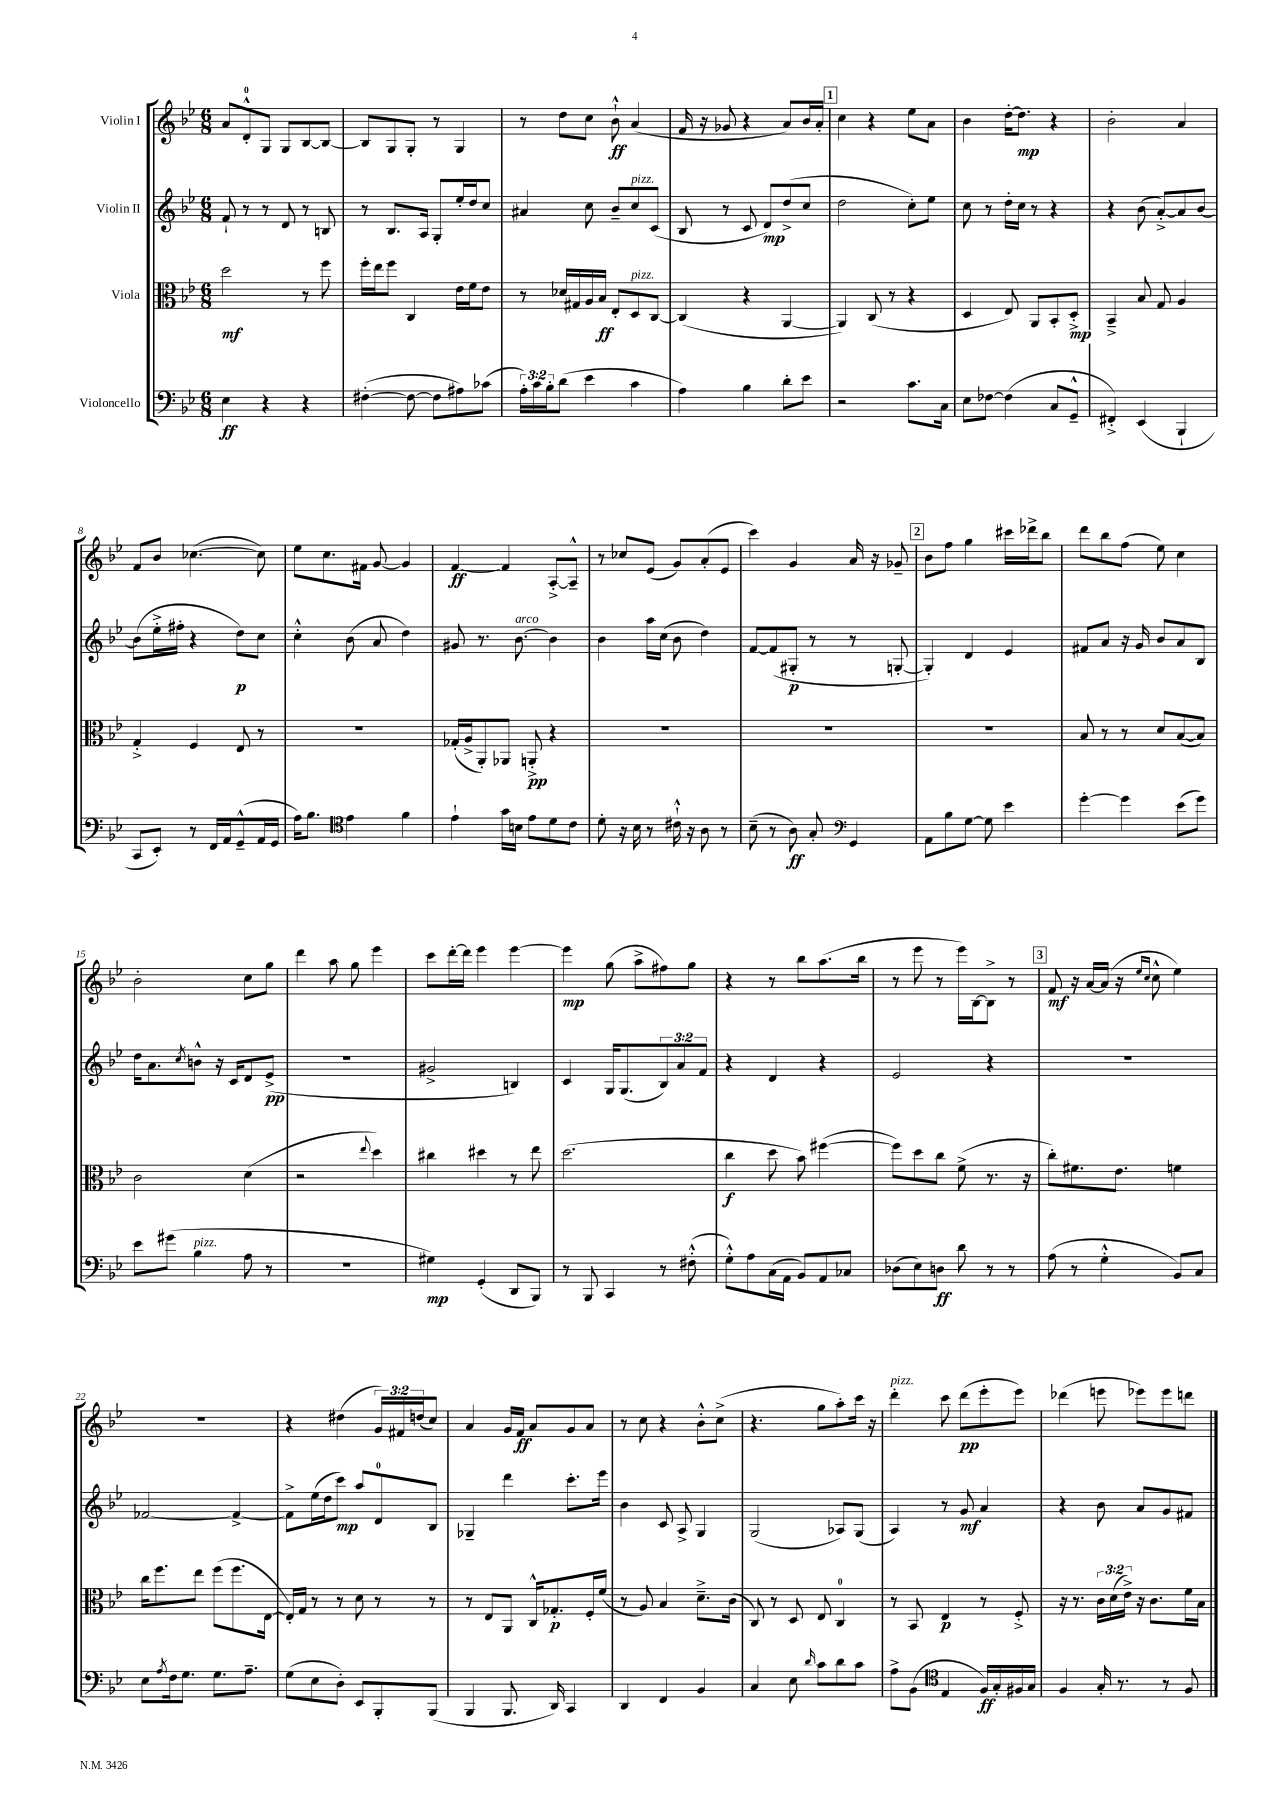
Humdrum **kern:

**kern	**dynam	**kern	**dynam	**kern	**dynam	**kern	**dynam
*part4	*part4	*part3	*part3	*part2	*part2	*part1	*part1
*staff4	*staff4	*staff3	*staff3	*staff2	*staff2	*staff1	*staff1
*I"Violoncello	*	*I"Viola	*	*I"Violin II	*	*I"Violin I	*
*clefF4	*	*clefC3	*	*clefG2	*	*clefG2	*
*k[b-e-]	*	*k[b-e-]	*	*k[b-e-]	*	*k[b-e-]	*
*M6/8	*	*M6/8	*	*M6/8	*	*M6/8	*
=1	=1	=1	=1	=1	=1	=1	=1
4E-\	ff	2dd\	mf	8f`/	.	8a/L	.
.	.	.	.	8r	.	8d'^^/	.
4r	.	.	.	8r	.	8G/J	.
.	.	.	.	8d/	.	8G/L	.
4r	.	8r	.	8r	.	[8B-/	.
.	.	8ff\	.	8Bn/	.	8B-/J_	.
=2	=2	=2	=2	=2	=2	=2	=2
([4F#X'\	.	16ff'\LL	.	8r	.	8B-/L]	.
.	.	16ee-\J	.	.	.	.	.
.	.	8ff\J	.	8.B-/L	.	8G/	.
8F#\_	.	4C/	.	.	.	8G'/J	.
.	.	.	.	16A/Jk	.	.	.
8F#\L]	.	.	.	8G'/L	.	8r	.
8A#X\)	.	16e-\LL	.	16ee-'/L	.	4G/	.
.	.	16f\J	.	16dd/J	.	.	.
(8c-X\J	.	8e-\J	.	8cc/J	.	.	.
=3	=3	=3	=3	=3	=3	=3	=3
24A'\LL)	.	8r	.	4a#X/	.	8r	.
24c\	.	.	.	.	.	.	.
24B-'\J	.	.	.	.	.	.	.
(8d\J	.	16d-X/LL	.	.	.	8dd\L	.
.	.	16G#X/	.	.	.	.	.
4e-\	.	16A/	.	8cc\	.	8cc\J	.
.	.	16B-/JJ	ff	.	.	.	.
.	.	8E-'/L	.	8b-~/L	.	8b-`^^\	ff
!	!	!	!	!LO:TX:a:i:t=pizz.	!	!	!
!	!	!LO:TX:a:i:t=pizz.	!	!	!	!	!
4c\	.	8D/	.	8cc/	.	(4a/	.
.	.	[8C/J	.	(8c/J	.	.	.
=4	=4	=4	=4	=4	=4	=4	=4
4A\)	.	(4C/]	.	8B-/	.	16f/	.
.	.	.	.	.	.	16r	.
.	.	.	.	8r	.	8g-X/	.
4B-\	.	4r	.	8c/	.	4r	.
.	.	.	.	8d/L)	mp	.	.
8d'\L	.	[4AA/	.	(8dd^/	.	8a/L)	.
8e-\J	.	.	.	8cc/J	.	16b-/L	.
.	.	.	.	.	.	16a'/JJ	.
!!LO:REH:place=s1:t=1
=5	=5	=5	=5	=5	=5	=5	=5
2r	.	4AA/])	.	2dd\	.	4cc\	.
.	.	(8C/	.	.	.	4r	.
.	.	8r	.	.	.	.	.
8.c\L	.	4r	.	8cc'\L)	.	8ee-\L	.
.	.	.	.	8ee-\J	.	8a\J	.
16C\Jk	.	.	.	.	.	.	.
=6	=6	=6	=6	=6	=6	=6	=6
8E-\L	.	4D/	.	8cc\	.	4b-\	.
[8F-X\J	.	.	.	8r	.	.	.
(4F-\]	.	8E-/)	.	16dd'\LL	.	[16dd'\KL	.
.	.	.	.	16cc\JJ	.	8.dd\J]	mp
.	.	8AA/L	.	8r	.	.	.
8C/L	.	8BB-'/	.	4r	.	4r	.
8GG~^^/J	.	8D'^/J	mp	.	.	.	.
=7	=7	=7	=7	=7	=7	=7	=7
4FF#X'^/)	.	4BB-~^/	.	4r	.	2b-'\	.
(4EE-/	.	8B-/	.	(8b-\	.	.	.
.	.	8G/	.	[8a'^/L)	.	.	.
4BBB-`/	.	4A/	.	8a/]	.	4a/	.
.	.	.	.	[8b-/J	.	.	.
!!LO:LB:g=z
=8	=8	=8	=8	=8	=8	=8	=8
8CC/L	.	4G'^/	.	(8b-\L]	.	8f/L	.
8EE-'/J)	.	.	.	16ee-'^\L	.	8b-/J	.
.	.	.	.	16ff#X'\JJ	.	.	.
8r	.	4F/	.	4r	.	([4.cc-X\	.
16FF/LL	.	.	.	.	.	.	.
16AA/J	.	.	.	.	.	.	.
(8GG~^^/	.	8E-/	.	8dd\L)	p	.	.
16AA/L	.	8r	.	8cc\J	.	8cc-\])	.
16GG/JJ	.	.	.	.	.	.	.
=9	=9	=9	=9	=9	=9	=9	=9
16A\KL)	.	2.r	.	4cc'^^\	.	8ee-\L	.
8.B-\J	.	.	.	.	.	.	.
.	.	.	.	.	.	8.cc\	.
*clefC4	*	*	*	*	*	*	*
4e-\	.	.	.	(8b-\	.	.	.
.	.	.	.	.	.	16f#X\Jk	.
.	.	.	.	8a/	.	[8g/	.
4f\	.	.	.	4dd\)	.	4g/]	.
=10	=10	=10	=10	=10	=10	=10	=10
4e-`\	.	(16G-X'/LL	.	8g#X/	.	[4f/	ff
.	.	16A^/J	.	.	.	.	.
.	.	8AA'/)	.	8.r	.	.	.
16g\LL	.	8AA-X/J	.	.	.	4f/]	.
!	!	!	!	!LO:TX:a:i:t=arco	!	!	!
16Bn\JJ	.	.	.	[8.b-\	.	.	.
8e-\L	.	8AAn'^/	pp	.	.	.	.
8d\	.	4r	.	4b-\]	.	[8A'^/L	.
8c\J	.	.	.	.	.	8A~^^/J]	.
=11	=11	=11	=11	=11	=11	=11	=11
8d'\	.	2.r	.	4b-\	.	8r	.
16r	.	.	.	.	.	8cc-X/L	.
16B-\	.	.	.	.	.	.	.
8r	.	.	.	16aa\LL	.	(8e-/J	.
.	.	.	.	(16cc\JJ	.	.	.
16c#X`^^\	.	.	.	8b-\	.	8g/L)	.
16r	.	.	.	.	.	.	.
8A\	.	.	.	4dd\)	.	(8a'/	.
8r	.	.	.	.	.	8e-/J	.
=12	=12	=12	=12	=12	=12	=12	=12
(8B-~\	.	2.r	.	[8f/L	.	4ccc\)	.
8r	.	.	.	(8f/]	.	.	.
8A\)	ff	.	.	8G#X'/J	p	4g/	.
8G'/	.	.	.	8r	.	.	.
*clefF4	*	*	*	*	*	*	*
4GG/	.	.	.	8r	.	16a/	.
.	.	.	.	.	.	16r	.
.	.	.	.	[8Gn'/	.	8g-X~/	.
!!LO:REH:place=s1:t=2
=13	=13	=13	=13	=13	=13	=13	=13
8AA\L	.	2.r	.	4G'/])	.	8b-\L	.
8B-\	.	.	.	.	.	8ff\J	.
[8G\J	.	.	.	4d/	.	4gg\	.
8G\]	.	.	.	.	.	.	.
4e-\	.	.	.	4e-/	.	16ccc#X\LL	.
.	.	.	.	.	.	16ddd-X^\J	.
.	.	.	.	.	.	8bb-\J	.
=14	=14	=14	=14	=14	=14	=14	=14
[4g'\	.	8B-/	.	8f#X/L	.	8ddd\L	.
.	.	8r	.	8a/J	.	8bb-\	.
4g\]	.	8r	.	16r	.	(8ff\J	.
.	.	.	.	16g/	.	.	.
.	.	8d/L	.	8b-/L	.	8ee-\)	.
(8e-\L	.	([8B-/	.	8a/	.	4cc\	.
8g\J)	.	8B-/J])	.	8B-/J	.	.	.
!!LO:LB:g=z
=15	=15	=15	=15	=15	=15	=15	=15
8e-\L	.	2c\	.	16dd\KL	.	2b-'\	.
.	.	.	.	8.a\	.	.	.
(8g#X\J	.	.	.	.	.	.	.
.	.	.	.	8qcc/	.	.	.
!LO:TX:a:i:t=pizz.	!	!	!	!	!	!	!
4B-\	.	.	.	8bn^^\J	.	.	.
.	.	.	.	16r	.	.	.
.	.	.	.	16c/KL	.	.	.
8A\	.	(4d\	.	8d/	.	8cc\L	.
8r	.	.	.	(8e-^/J	pp	8gg\J	.
=16	=16	=16	=16	=16	=16	=16	=16
2.r	.	2r	.	2.r	.	4ddd\	.
.	.	.	.	.	.	8aa\	.
.	.	.	.	.	.	8gg\	.
.	.	8qqee-/	.	.	.	.	.
.	.	4dd\)	.	.	.	4eee-\	.
=17	=17	=17	=17	=17	=17	=17	=17
4G#X\)	mp	4cc#X\	.	2g#X^/	.	8ccc\L	.
.	.	.	.	.	.	[16ddd'\L	.
.	.	.	.	.	.	16ddd\JJ]	.
(4GG'/	.	4dd#X\	.	.	.	4eee-\	.
8DD/L	.	8r	.	4Bn/)	.	[4eee-\	.
8BBB-/J)	.	8ee-\	.	.	.	.	.
=18	=18	=18	=18	=18	=18	=18	=18
8r	.	(2.dd\	.	4c/	.	4eee-\]	mp
8BBB-/	.	.	.	.	.	.	.
4CC/	.	.	.	16G/KL	.	(8gg\	.
.	.	.	.	(8.G/	.	.	.
.	.	.	.	.	.	8aa^\L	.
8r	.	.	.	12B-/)	.	8ff#X\)	.
.	.	.	.	12a/	.	.	.
(8F#X'^^\	.	.	.	.	.	8gg\J	.
.	.	.	.	12f/J	.	.	.
=19	=19	=19	=19	=19	=19	=19	=19
8G'^^\L)	.	4cc\	f	4r	.	4r	.
8A\	.	.	.	.	.	.	.
(16C\L	.	8dd\	.	4d/	.	8r	.
16AA\JJ	.	.	.	.	.	.	.
8BB-/L)	.	8b-\)	.	.	.	8bb-\L	.
8AA/	.	([4ff#X\	.	4r	.	(8.aa\	.
8C-X/J	.	.	.	.	.	.	.
.	.	.	.	.	.	16bb-\Jk	.
=20	=20	=20	=20	=20	=20	=20	=20
(8D-X\L	.	8ff#\L])	.	2e-/	.	8r	.
8E-\)	.	8dd\	.	.	.	8eee-\	.
8Dn\J	ff	8cc\J	.	.	.	8r	.
8d\	.	(8f^\	.	.	.	16eee-\LL)	.
.	.	.	.	.	.	[16B-\J	.
8r	.	8.r	.	4r	.	8B-^\J]	.
8r	.	.	.	.	.	8r	.
.	.	16r	.	.	.	.	.
!!LO:REH:place=s1:t=3
=21	=21	=21	=21	=21	=21	=21	=21
(8A\	.	8cc'\L)	.	2.r	.	8f/	mf
8r	.	8.f#X\	.	.	.	16r	.
.	.	.	.	.	.	[16a/LL	.
4G'^^\	.	.	.	.	.	(16a/JJ]	.
.	.	8.e-\J	.	.	.	16r	.
.	.	.	.	.	.	16qqee-/LL	.
.	.	.	.	.	.	16qqcc/JJ	.
.	.	.	.	.	.	8cc^^\	.
8BB-/L)	.	4fn\	.	.	.	4ee-\)	.
8C/J	.	.	.	.	.	.	.
!!LO:LB:g=z
=22	=22	=22	=22	=22	=22	=22	=22
8E-\L	.	16cc\KL	.	[2f-X/	.	2.r	.
.	.	8.ff\	.	.	.	.	.
8qA/	.	.	.	.	.	.	.
16F\k	.	.	.	.	.	.	.
8.G\J	.	.	.	.	.	.	.
.	.	8ee-\J	.	.	.	.	.
8.G\L	.	(8ff\L	.	.	.	.	.
.	.	8.ff\	.	4f-^/_	.	.	.
8.A~\J	.	.	.	.	.	.	.
.	.	[16E-\Jk	.	.	.	.	.
=23	=23	=23	=23	=23	=23	=23	=23
(8G\L	.	16E-'/LL])	.	8f-^\L]	.	4r	.
.	.	16G/JJ	.	.	.	.	.
8E-\	.	8r	.	(16ee-\L	.	.	.
.	.	.	.	16dd\J	.	.	.
8D'\J)	.	8r	.	8ccc\J)	mp	(4dd#X\	.
8EE-/L	.	8d\	.	8aa/L	.	.	.
8BBB-'/	.	8r	.	8d/	.	24g/LL)	.
.	.	.	.	.	.	24f#X/	.
.	.	.	.	.	.	(24ddn/J	.
(8BBB-/J	.	8r	.	8B-/J	.	8cc/J)	.
=24	=24	=24	=24	=24	=24	=24	=24
4BBB-/	.	8r	.	4G-X~/	.	4a/	.
.	.	8E-/L	.	.	.	.	.
8.BBB-/	.	8AA/J	.	4ddd\	.	16g/LL	.
.	.	.	.	.	.	16f/JJ	ff
.	.	16C^^/KL	.	.	.	8a/L	.
16DD/)	.	8.G-X'/	p	.	.	.	.
4CC/	.	.	.	8.ccc'\L	.	8g/	.
.	.	16F'/L	.	.	.	8a/J	.
.	.	(16f/JJ	.	16eee-\Jk	.	.	.
=25	=25	=25	=25	=25	=25	=25	=25
4DD/	.	8r	.	4b-\	.	8r	.
.	.	8A/)	.	.	.	8cc\	.
4FF/	.	4B-/	.	8c/	.	4r	.
.	.	.	.	8A^/	.	.	.
4BB-/	.	8.d~^\L	.	4G/	.	8b-'^^\L	.
.	.	.	.	.	.	(8cc^\J	.
.	.	(16c\Jk	.	.	.	.	.
=26	=26	=26	=26	=26	=26	=26	=26
4C/	.	8C/)	.	(2G/	.	4.r	.
.	.	8r	.	.	.	.	.
8E-\	.	8D/	.	.	.	.	.
16qqd/	.	.	.	.	.	.	.
8c\L	.	8E-/	.	.	.	8gg\L	.
8d\	.	4C/	.	8A-X/L)	.	8aa'\)	.
8c\J	.	.	.	(8G/J	.	16ccc\Jk	.
.	.	.	.	.	.	16r	.
=27	=27	=27	=27	=27	=27	=27	=27
!	!	!	!	!	!	!LO:TX:a:i:t=pizz.	!
8A^\L	.	8r	.	4A/)	.	4ddd'\	.
(8BB-\J	.	8BB-/	.	.	.	.	.
*clefC4	*	*	*	*	*	*	*
4E-/	.	4E-/	p	8r	.	8ccc\	.
.	.	.	.	8g/	mf	(8ddd\L	pp
16F/LL)	ff	8r	.	4a/	.	8eee-'\	.
16G'/	.	.	.	.	.	.	.
16F#X/	.	8F'^/	.	.	.	8eee-\J)	.
16G/JJ	.	.	.	.	.	.	.
=28	=28	=28	=28	=28	=28	=28	=28
4F/	.	16r	.	4r	.	(4ddd-X\	.
.	.	8.r	.	.	.	.	.
16G'/	.	24c\LL	.	8b-\	.	8eeen\	.
.	.	(24d\	.	.	.	.	.
8.r	.	.	.	.	.	.	.
.	.	24e-^\JJ)	.	.	.	.	.
.	.	16r	.	8a/L	.	8eee-X\L)	.
.	.	8.c\L	.	.	.	.	.
8r	.	.	.	8g/	.	8eee-\	.
8F/	.	16f\L	.	8f#X/J	.	8dddn\J	.
.	.	16B-\JJ	.	.	.	.	.
==	==	==	==	==	==	==	==
*-	*-	*-	*-	*-	*-	*-	*-
